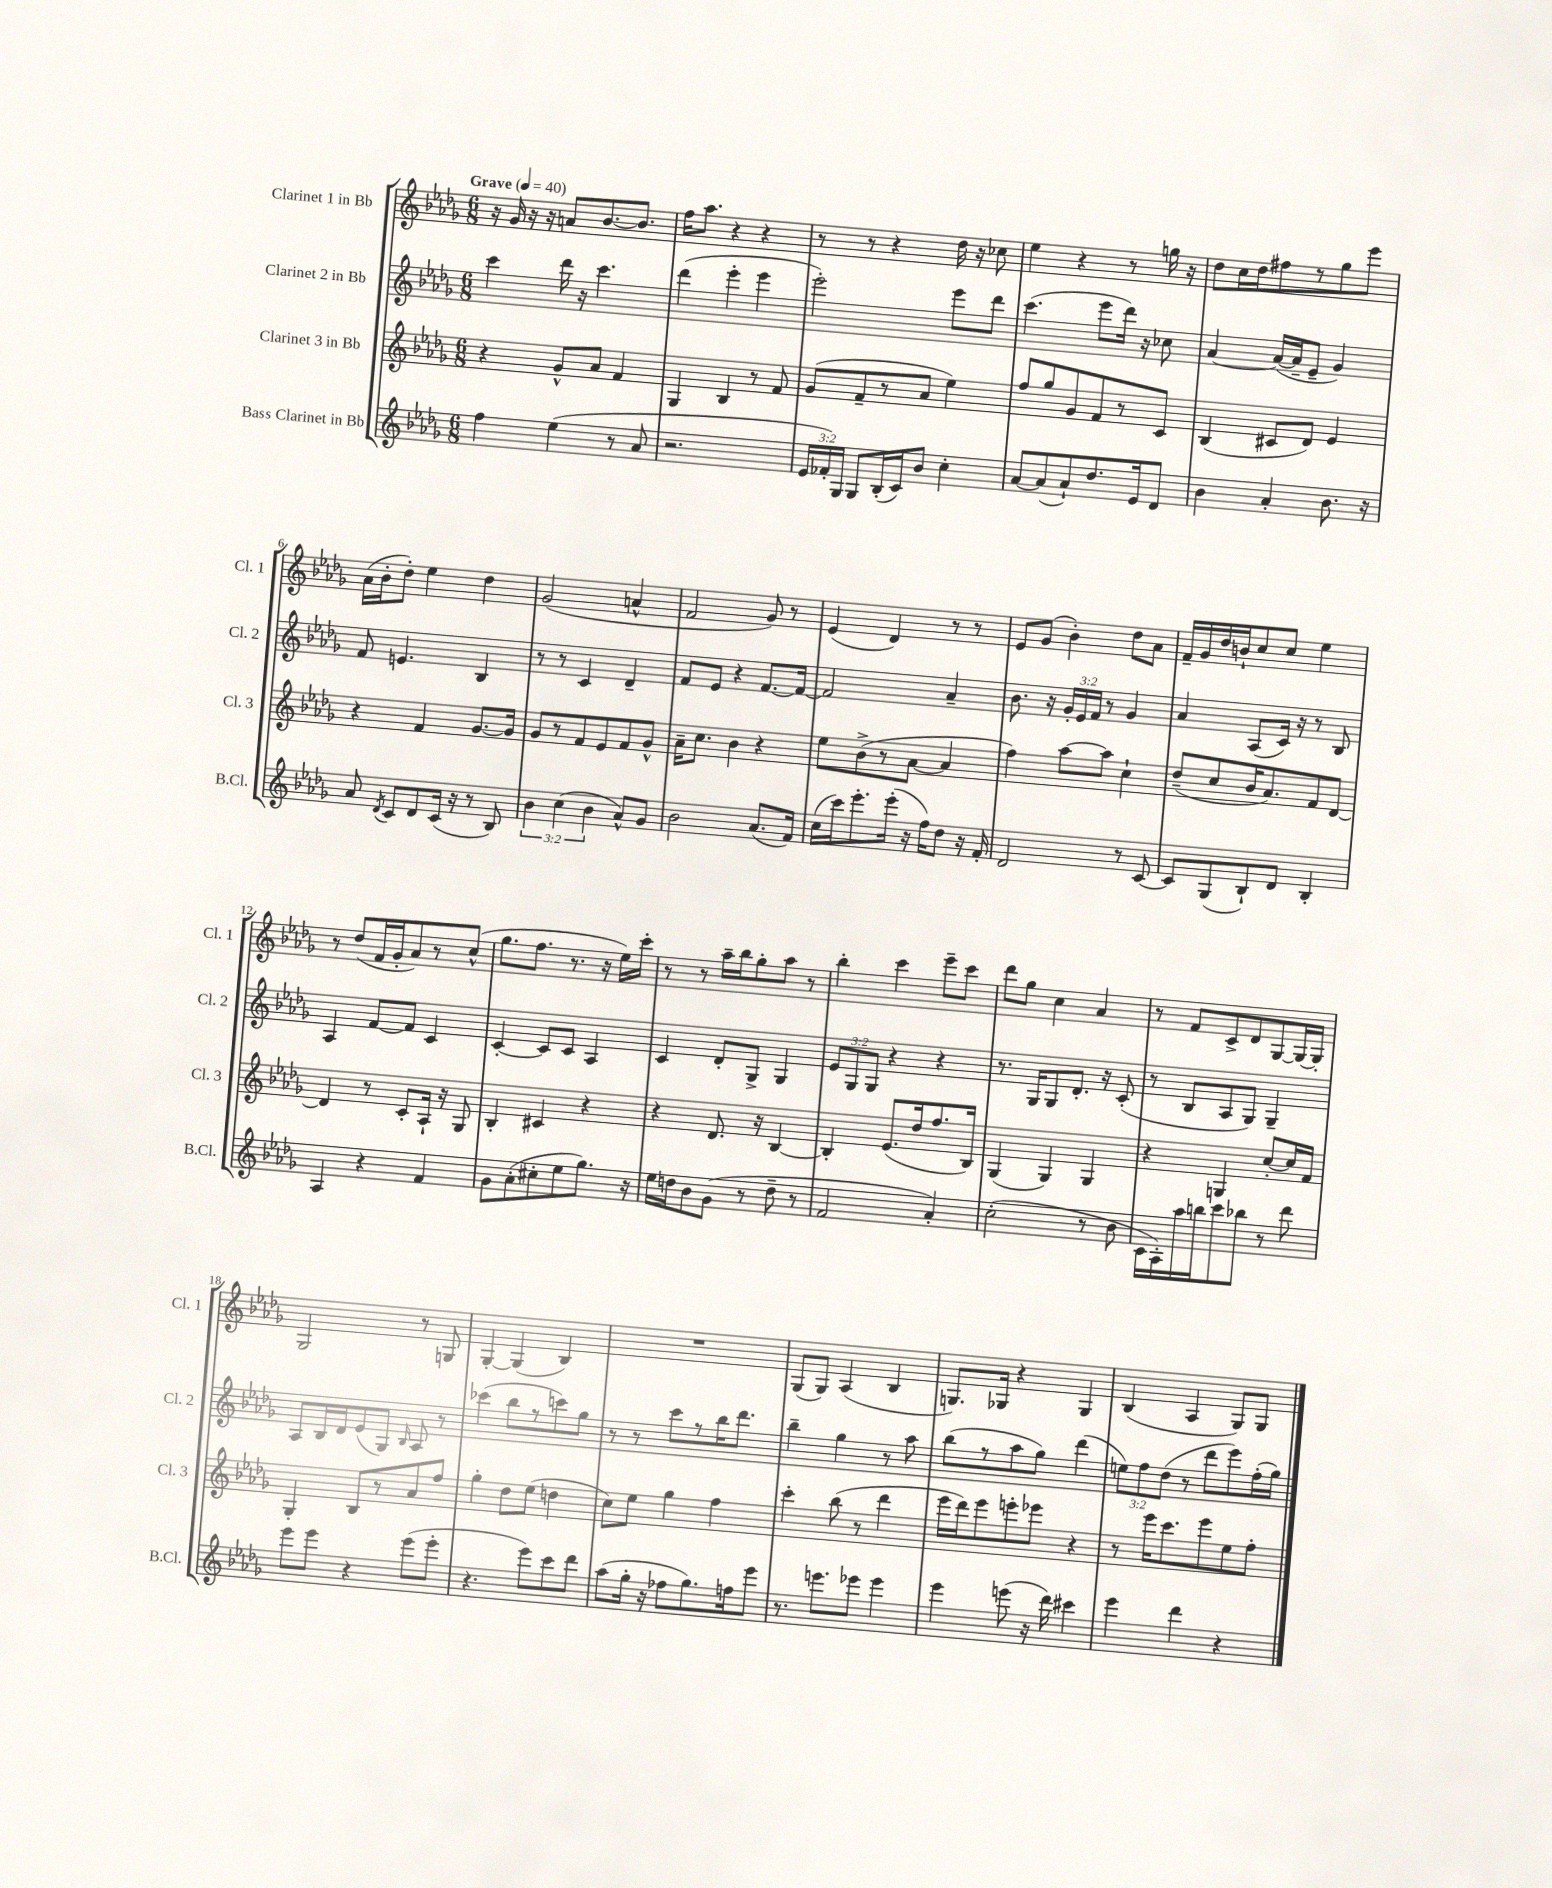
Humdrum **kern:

**kern	**kern	**kern	**kern
*part4	*part3	*part2	*part1
*staff4	*staff3	*staff2	*staff1
*I"Bass Clarinet in Bb	*I"Clarinet 3 in Bb	*I"Clarinet 2 in Bb	*I"Clarinet 1 in Bb
*I'B.Cl.	*I'Cl. 3	*I'Cl. 2	*I'Cl. 1
*clefG2	*clefG2	*clefG2	*clefG2
*k[b-e-a-d-g-]	*k[b-e-a-d-g-]	*k[b-e-a-d-g-]	*k[b-e-a-d-g-]
*M6/8	*M6/8	*M6/8	*M6/8
*MM40	*MM40	*MM40	*MM40
=1	=1	=1	=1
!	!	!	!LO:TX:a:B:t=Grave
4ff\	4r	4ccc\	16r
.	.	.	16g-/
.	.	.	16r
.	.	.	16r
(4ee-\	8g-^^/L	16ddd-\	8an/L
.	.	16r	.
.	8a-/J	4.ccc\	[8.b-/
8r	4f/	.	.
.	.	.	8.b-/J]
8a-/	.	.	.
=2	=2	=2	=2
2.r	4G-/	(4ddd-\	16ff\KL
.	.	.	8.aa-\J
.	4B-/	4eee-'\	4r
.	8r	4eee-\	4r
.	8f/	.	.
=3	=3	=3	=3
24e-/LL	(8g-/L	2eee-'\)	8r
24f-X'/)	.	.	.
24G-/JJ	.	.	.
8G-/L	8f~/	.	8r
(16B-'/L	8r	.	4r
16c/J)	.	.	.
8b-/J	8a-/J	.	.
4cc'\	4ee-\)	8eee-\L	16dd-\
.	.	.	16r
.	.	8ddd-\J	8cc-X\
=4	=4	=4	=4
[8a-/L	8ff/L	(4.ccc\	4ee-\
(8a-/]	8gg-/	.	.
8a-`/)	8g-/	.	4r
8.dd-/	8f/	8eee-\L	.
.	8r	16ddd-\Jk)	8r
16e-/k	.	16r	.
8d-/J	8c/J	8cc-X\	16ggn\
.	.	.	16r
=5	=5	=5	=5
4b-\	(4B-/	[4a-/	8dd-\L
.	.	.	16cc\L
.	.	.	16dd-\J
4a-'/	8c#X/L	(16a-/LL_	8ff#X\
.	.	16a-~/J]	.
.	8d-/J)	8e-~/J	8r
8.b-\	4e-/	4g-/)	8gg-\
.	.	.	8eee-\J
16r	.	.	.
!!LO:LB:g=z
=6	=6	=6	=6
8a-/	4r	8f/	(16a-\LL
.	.	.	16b-'\J
8qd-/	.	.	.
8c/L	.	4.en/	8dd-'\J)
8d-/	4f/	.	4ee-\
(16c/Jk	.	.	.
16r	.	.	.
8r	[8.g-/L	4B-/	4dd-\
8B-/)	.	.	.
.	16g-/Jk]	.	.
=7	=7	=7	=7
6b-\	8g-/L	8r	(2g-/
.	8r	8r	.
(6cc\	.	.	.
.	8f/	4c/	.
6b-\	.	.	.
.	8e-/	.	.
8a-^^/L)	8f/	4d-~/	4an^^/
8g-/J	8g-^^/J	.	.
=8	=8	=8	=8
2b-\	16a-~\KL	8f/L	2f/
.	8.cc\J	.	.
.	.	8e-/J	.
.	4b-\	4r	.
(8.a-/L	4r	[8.f/L	8g-/)
.	.	.	8r
16f/Jk)	.	16f/Jk_	.
=9	=9	=9	=9
(16cc\LL	8ee-\L	2f/]	(4e-/
16ccc\J)	.	.	.
8.eee-'\	(8b-^\	.	.
.	8r	.	4d-/)
(16eee-'\Jk	.	.	.
16r	[8a-\J	.	.
16ff\KL)	.	.	.
8dd-\J	4a-/]	4a-~/	8r
16r	.	.	8r
16f'/	.	.	.
=10	=10	=10	=10
2d-/	4ff\)	8.b-\	8e-/L
.	.	.	(8g-/J
.	.	16r	.
.	[8aa-\L	24g-'/LL	4b-'\)
.	.	24e-/	.
.	.	24f/JJ	.
.	8aa-\J]	8r	.
8r	4cc`\	4g-/	8dd-\L
[8c/	.	.	8a-\J
=11	=11	=11	=11
8c/L]	(8dd-~/L	4a-/	16f~/LL
.	.	.	16g-/
(8G-/	8cc/	.	16dd-/
.	.	.	16bn`/J
8B-`/)	16b-/K	(8A-/L	8cc/
.	8.a-/)	.	.
8d-/J	.	16c/Jk)	8cc/J
.	.	16r	.
4B-'/	8f/	8r	4ee-\
.	[8d-/J	8B-/	.
!!LO:LB:g=z
=12	=12	=12	=12
4A-/	4d-/]	4A-/	8r
.	.	.	(8dd-/L
4r	8r	[8f/L	16f/L
.	.	.	16g-'/J
.	8c'/L	8f/J]	8a-/)
4f/	16A-`/Jk	4c/	8r
.	16r	.	.
.	8G-/	.	(8cc^^/J
=13	=13	=13	=13
8g-\L	4B-'/	[4c'/	8.gg-\L
(8a-'\	.	.	.
.	.	.	8.ff\J
8cc#X'\	4c#X/	8c/L]	.
8ee-\	.	8c/J	8.r
8.gg-\J)	4r	4A-/	.
.	.	.	16r
.	.	.	16ee-\LL)
16r	.	.	16ccc'\JJ
=14	=14	=14	=14
16ee-\LL	4r	4c/	8r
16ddn\J	.	.	.
8b-\	.	.	8r
(8g-\J	8.d-/	8d-'/L	16aa-~\LL
.	.	.	16bb-\J
8r	.	8G-^/J	8gg-'\
.	16r	.	.
8dd~\	[4B-/	4G-/	8aa-\J
8r	.	.	8r
=15	=15	=15	=15
2f/	4B-'/]	12e-/L	4bb-'\
.	.	12G-/	.
.	.	12G-/J	.
.	(8.e-/L	4r	4ccc\
.	16dd-/k	.	.
4a-'/)	8.ff/	4r	8eee-~\L
.	.	.	8ccc\J
.	16B-/Jk)	.	.
=16	=16	=16	=16
(2cc'\	(4G-/	8.r	8ddd-\L
.	.	.	8gg-\J
.	.	16G-/KL	.
.	4G-/)	8G-/	4cc\
.	.	8.d-'/J	.
8r	4G-/	.	4a-/
.	.	16r	.
8b-\	.	(8c'/	.
=17	=17	=17	=17
16c\LL	4r	8r	8r
16A-'\)	.	.	.
16aa-\	.	8B-/L	8f/L
16bbn\J	.	.	.
8ccc\	4Gn/	8A-/	8c^/
8bb-X\J	.	8G-/J)	8d-/
8r	[8cc'/L	4G-~/	[8G-/
8ddd-\	16cc/L]	.	16G-/L_
.	16f/JJ	.	16G-'/JJ]
!!LO:LB:g=z
=18	=18	=18	=18
8eee-\L	4G-'/	8A-/L	2G-/
8eee-\J	.	16B-/L	.
.	.	16d-/J	.
4r	8B-/L	(8e-/	.
.	8r	8G-/J)	.
.	.	16qqB-/	.
(8eee-\L	8a-/	8A-/	8r
8eee-'\J	8ff/J	8r	8Gn/
=19	=19	=19	=19
4.r	4gg-'\	(4ccc-X\	[4G-'/
.	8dd-\L	8bb-\L	(4G-/]
8eee-\L)	(8ee-\J	8r	.
8ccc\	4ddn\	8cccn\)	4B-/)
8ddd-\J	.	8gg-\J	.
=20	=20	=20	=20
(8aa-\L	8cc\L)	8r	2.r
16gg-'\Jk	8ee-\J	8r	.
16r	.	.	.
8ff-X\L	4gg-\	8ccc\L	.
8.gg-\)	.	8r	.
.	4ff\	16bb-\K	.
16ffn\k	.	8.ddd-\J	.
8eee-\J	.	.	.
=21	=21	=21	=21
8.r	4ccc'\	4bb-~\	(8G-/L
.	.	.	8G-/J)
8.eeen\L	.	.	.
.	(8bb-\	4gg-\	(4A-/
8eee-X\J	8r	.	.
4eee-\	4ddd-\	8r	4B-/
.	.	8aa-\	.
=22	=22	=22	=22
4eee-\	16eee-\LL	(8bb-\L	8.Gn/L)
.	16ddd-\J)	.	.
.	8eee-\	8r	.
.	.	.	16G-X/Jk
(8eeen\	8eeen'\	8aa-\	4r
16r	8eee-X\J	8gg-\J)	.
16ddd-\)	.	.	.
4ccc#X\	4r	(4ddd-\	4G-/
=23	=23	=23	=23
4eee-\	8r	12een\L)	(4B-/
.	.	12ff\	.
.	16eee-\KL	.	.
.	.	(12dd-\J	.
.	8.ccc\	.	.
4ddd-\	.	8r	4A-/
.	8eee-\	8ddd-\L	.
4r	8ee-\	8eee-\)	8G-/L)
.	8ff'\J	(16ff'\L	8G-/J
.	.	16gg-\JJ)	.
==	==	==	==
*-	*-	*-	*-
